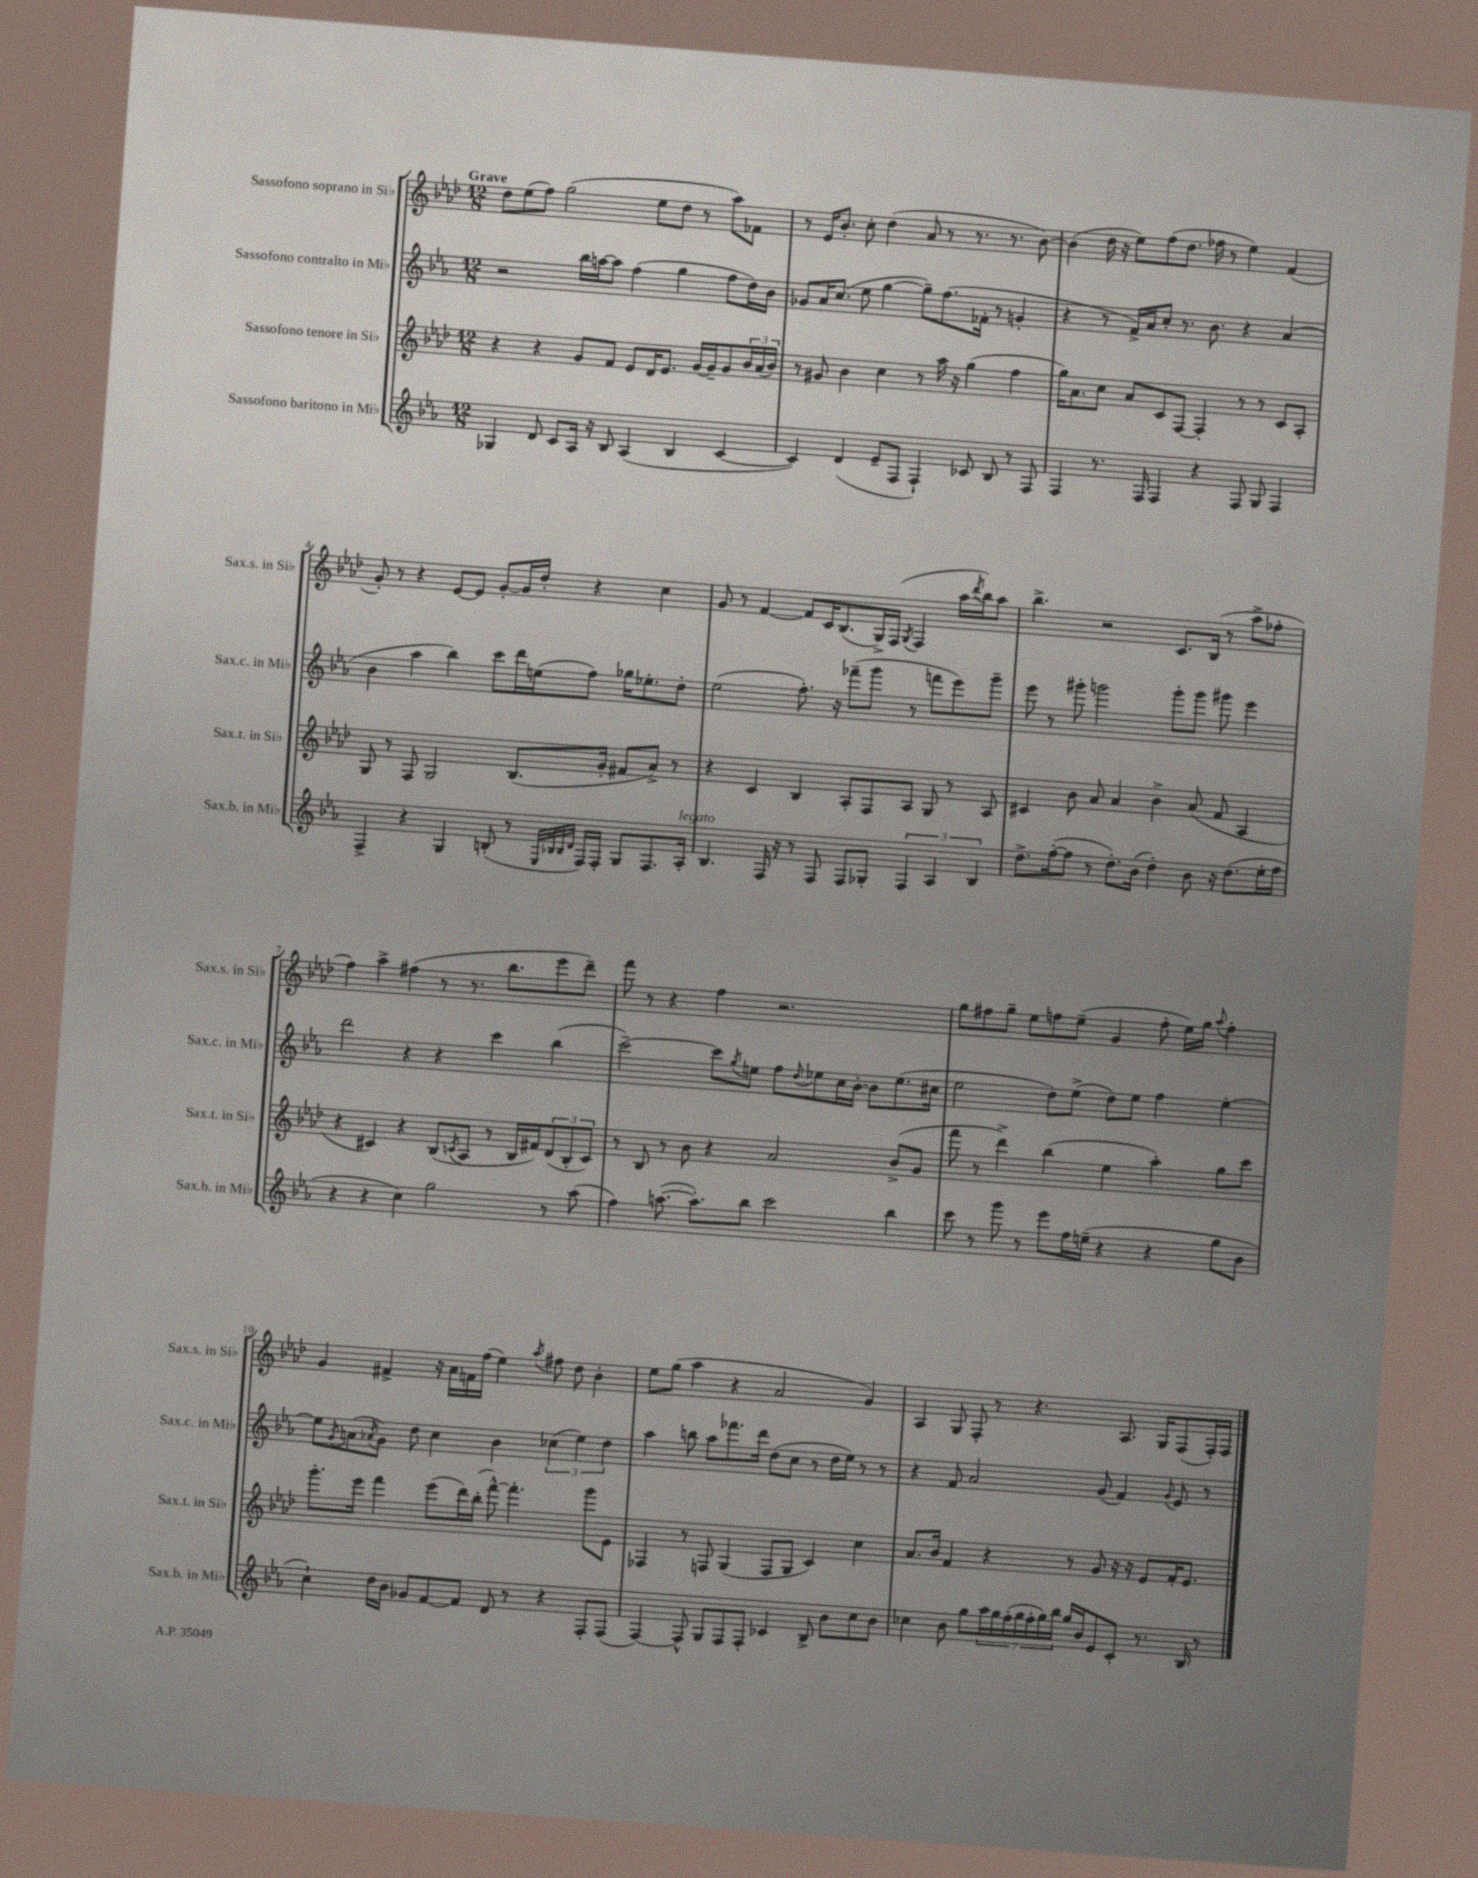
<<
\new StaffGroup <<
\new Staff = "s0" \with { instrumentName = "Sassofono soprano in Sib" shortInstrumentName = "Sax.s. in Sib" } {
    \clef treble \key aes \major \numericTimeSignature \time 12/8 \tempo "Grave"
    des''8 ees''8( f''8) g''2( ees''8 des''8 r8 aes''8) fes'8 |
    r8 ees'16 bes'8.-. c''8-. des''4( aes'8 r8 r8. r8. bes'8~) |
    bes'4( des''16 r16 ees''8) f''8( des''8. fes''16 r8 ees''4) f'4( |
    g'8-.) r8 r4 ees'8~ ees'8 g'8~-. g'16 des''16-. r4 c''4 |
    g'8 r8 f'4~ f'8 c'16 bes8.( g16->) f16( \acciaccatura { g8 } f4 aes''16 \acciaccatura { des'''8 } bes''16) aes''8 |
    bes''4.-> r2 c'8. bes16( r8 aes''8-> fes''8-. |
    f''4) aes''4-> fis''4( r8 r8. bes''8. ees'''8 des'''8--) |
    f'''8 r8 r4 f''4 r2. |
    g''8 fis''8 g''8-- ees''8 f''8 ees''8--( g'4 f''8-. ees''16) g''16 \appoggiatura { aes''8 } f''4-. |
    g'4 fis'4-> r16 aes'16 f'16 f''16( ees''4) \acciaccatura { aes''8 } fis''8 des''8 bes'4-. |
    ees''8 g''8( aes''4 r4 aes'2 g'4) |
    aes4 g8 f8-. r8 r4. aes8. g16 f8( f16-.) f16 \bar "|." |
}
\new Staff = "s1" \with { instrumentName = "Sassofono contralto in Mib" shortInstrumentName = "Sax.c. in Mib" } {
    \clef treble \key ees \major \numericTimeSignature \time 12/8
    r2 bes''16 a''16~ a''8 f''4( g''4 f''8 d''16) bes'16 |
    ges'8 aes'16 c''8.( ees''8 g''4~ g''8--) f''8.( fes'16-. r8 g'4-. |
    r4 r8 f'16->) aes'16 c''8-. r8. bes'8. r4 aes'4( |
    bes'4 aes''4 bes''4) c'''8 d'''16 e''16( f''8) ges''16 ees''8.-. d''8-. |
    ees''2( f''8.-.) r16 fes'''8--( g'''8 r8 f'''8 ees'''8) g'''8-- |
    ees'''8 r8 gis'''8-. g'''2 g'''8-. g'''8 gis'''8 ees'''4 |
    d'''2 r4 r4 c'''4 bes''4( |
    c'''2~--) c'''8 \acciaccatura { g''8 } e''8 f''8 \appoggiatura { d''8 } ees''8 c''16 bes'16~-. bes'8 ees''8.( cis''16 |
    ees''2 d''8) ees''8->( d''8) ees''8 f''4 ees''4~-. |
    ees''8 \acciaccatura { g'8 } a'8( \acciaccatura { aes'8 } g'8) d''8 c''4 bes'4 \tuplet 3/2 { ces''4( ees''4) d''4 } |
    aes''4 b''8 aes''8 fes'''8. d'''16 d''8( c''8 r8 d''16 ees''16) r8 r8 |
    r4 f'8 aes'2 g'8( f'4) \appoggiatura { g'8 } ees'8 r8 \bar "|." |
}
\new Staff = "s2" \with { instrumentName = "Sassofono tenore in Sib" shortInstrumentName = "Sax.t. in Sib" } {
    \clef treble \key aes \major \numericTimeSignature \time 12/8
    r4 r4 g'8 f'8 ees'8 des'16 ees'8. g'16~ g'16-- g'8 \tuplet 3/2 { bes'16 aes'16( bes'16) } |
    r8 gis'8 bes'4 c''4 r8 aes''16 r16 g''4( f''4 |
    g''16) aes'8. c''8 aes'8 c'8 f8~ f4-. r8 r8 c'8 aes8-. |
    g8 r8 f8 g2 bes8.( g'16-. fis'8 aes'8->) r8 |
    r4 c'4 bes4 aes8-. f8 aes8 g8 r8 aes8 |
    cis'4 bes'8 aes'8 aes'4 bes'4-> aes'8( f'8 aes4 |
    r4 cis'4) r4 bes8( \acciaccatura { c'8 } aes8 r8 bes16 fis'16) \tuplet 3/2 { des'8( bes8-. c'8) } |
    r8 bes8 r8 bes'8 r4 aes'2 bes'8->( g'8 |
    f'''8 r8 des'''4->) bes''4( ees''4 aes''4-.) g''8 c'''8 |
    g'''8.-. ees'''16 f'''4 ees'''8( des'''16) bes''16-.( f'''8~-^) f'''4.-. g'''8 ees'8 |
    fes4 r8 f8 g4( f8 g8 c'4) c''4 |
    aes'8. bes'16 f'4 r4 r8 g'8 r16 r16 ees'8 f'16-. ees'8. \bar "|." |
}
\new Staff = "s3" \with { instrumentName = "Sassofono baritono in Mib" shortInstrumentName = "Sax.b. in Mib" } {
    \clef treble \key ees \major \numericTimeSignature \time 12/8
    ges4 d'8 c'8 aes16 r16 bes8 aes4( bes4 c'4~ |
    c'4) d'4( ees'8-- f8 f4-!) ces'8 bes8 r8 f8 |
    f4 r8. f16 f4 r4 f8 g8 f4 |
    f4-> r4 g4 b8-.( r8 \grace { ees32 bes32 bes32 d'32 } f16) f16-. g8 f8. aes16-.^\markup { \italic "legato" } |
    bes4. f16 r16 r8 f8 f8 ges8-. \tuplet 3/2 { f4 aes4 bes4 } |
    d''8.-> f''16~-.( f''8 r8 d''8.-.) bes'16( d''4-.) bes'8 r16 d''8.( ees''16-. f''16 |
    r4 r4 c''4) g''2 r8 aes''8( |
    f''4) a''8.~( a''8.-.) bes''8 c'''2 bes''4 |
    c'''8 r8 g'''8 r8 ees'''8 f''16 e''16--( r4 r4 g''8 bes'8 |
    c''4-!) d''16 bes'16 ges'8 f'8~ f'8 d'8 r8 r4 f8-. f8( |
    f4~) f8-^ g8 f8 f8-. ces'4 bes8-> bes'8 c''8 bes'8 |
    ces''4 bes'8 g''8 \tuplet 7/4 { aes''16 g''16 f''16-.( g''16 f''16-. g''16) bes''16 } g''16 bes'16 ees'8 c'8-. r8. bes16 r8 \bar "|." |
}
>>
>>
